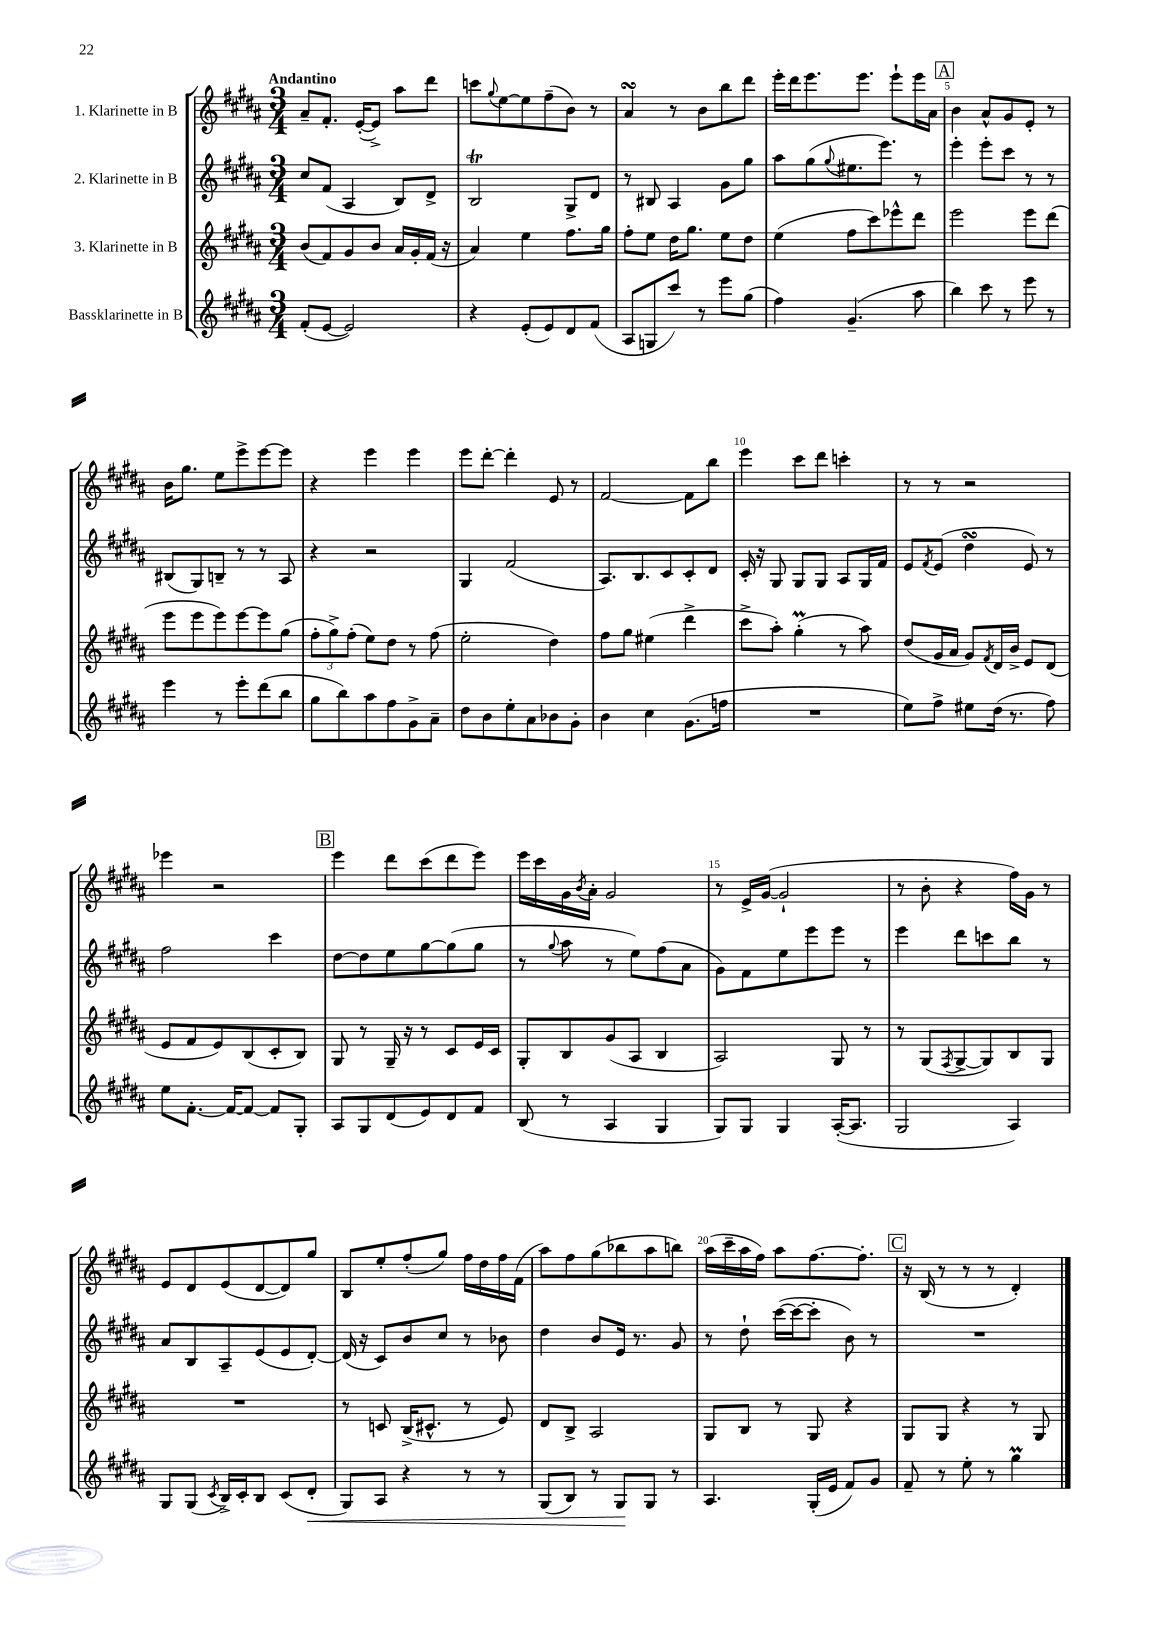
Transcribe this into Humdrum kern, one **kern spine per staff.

**kern	**kern	**kern	**kern
*staff4	*staff3	*staff2	*staff1
*clefG2	*clefG2	*clefG2	*clefG2
*k[f#c#g#d#a#]	*k[f#c#g#d#a#]	*k[f#c#g#d#a#]	*k[f#c#g#d#a#]
*M3/4	*M3/4	*M3/4	*M3/4
(8f#'/L	(8b/L	8cc#/L	8a#~/L
[8e/J	8f#/)	(8f#/J	8.f#'/J
2e/])	8g#/	4A#/	.
.	.	.	([16e'/LK
.	8b/J	.	8e^/]J)
.	16a#/LL	8B/L)	8aa#\L
.	16g#'/	.	.
.	(16f#/JJ	8d#^/J	8ddd#\J
.	16r	.	.
=	=	=	=
4r	4a#/)	2B/	8ccc\L
.	.	.	8qqgg#/
.	.	.	[8ee\
(8e'/L	4ee\	.	8ee\]
8e/)	.	.	(8ff#~\
8d#/	8.ff#\L	8G#^/L	8b\J)
(8f#/J	.	8d#/J	8r
.	16gg#\Jk	.	.
=	=	=	=
8A#/L	8ff#'\L	8r	4a#/
8G/	8ee\J	8B#/	.
8ccc#/J)	16dd#\LK	4A#/	8r
.	8.gg#\J	.	.
8r	.	.	8b\L
8eee\L	8ee\L	8g#\L	8bb\
(8gg#\J	8dd#\J	8gg#\J	8ddd#\J
=	=	=	=
4ff#\)	(4ee\	8aa#\L	16eee'\LL
.	.	.	16ddd#\J
.	.	(8gg#\	8.eee\
.	.	8qqgg#/	.
(4.g#~/	8ff#\L	8.ee#\	.
.	.	.	8.eee\J
.	8ccc#\)	.	.
.	.	8.eee\J)	.
.	8eee-^^\	.	8eee`\L
8aa#\	8ddd#\J	8r	16eee\L
.	.	.	16a#\JJ
=	=	=	=
4bb\)	2eee\	4eee'\	4b\
8ccc#\	.	8eee'\L	8a#^^/L
8r	.	8ccc#\J	8g#/
8eee\	8eee\L	8r	8e'/J
8r	(8ddd#\J	8r	8r
=	=	=	=
4eee\	8eee\L	(8B#/L	16b\LK
.	.	.	8.gg#\J
.	8eee\	8G#/)	.
8r	8eee\)	8B~/J	8ee\L
8eee'\L	[8eee\	8r	8eee^\
(8ddd#\	8eee\]	8r	[8eee\
8bb\J	(8gg#\J	8A#/	8eee\]J
=	=	=	=
8gg#\L	12ff#'\L	4r	4r
.	12gg#^\)	.	.
8bb\)	.	.	.
.	(12ff#'\J	.	.
8aa#\	8ee\L)	2r	4eee\
8ff#\	8dd#\J	.	.
8g#^\	8r	.	4eee\
8a#~\J	(8ff#\	.	.
=	=	=	=
8dd#\L	2ee'\	4G#/	8eee\L
8b\	.	.	[8ddd#'\J
8ee'\	.	(2f#/	4ddd#'\]
8a#\	.	.	.
8b-\	4dd#\)	.	8e/
8g#'\J	.	.	8r
=	=	=	=
4b\	8ff#\L	8.A#/L)	[2f#/
.	8gg#\J	.	.
.	.	8.B/	.
4cc#\	(4ee#\	.	.
.	.	8c#/	.
(8.g#\L	4ddd#^\	8c#'/	8f#\]L
.	.	8d#/J	8bb\J
16ff\Jk	.	.	.
=	=	=	=
2.r	8ccc#^\L	16c#'/	4eee\
.	.	16r	.
.	8aa#'\J)	8G#/	.
.	(4gg#'\	8G#/L	8ccc#\L
.	.	8G#/J	8ddd#\J
.	8r	8A#/L	4ccc'\
.	8aa#\)	16G#/L	.
.	.	16f#/JJ	.
=	=	=	=
8ee\L)	(8dd#/L	8e/L	8r
.	.	8qf#/	.
8ff#^\J	16g#/L	(8e/J	8r
.	16a#/JJ	.	.
8ee#\L	8g#/L)	4dd#\	2r
.	8qf#/	.	.
(16dd#\Jk	16d#/L	.	.
8.r	16b^/JJ	.	.
.	8e/L	8e/)	.
8ff#\)	(8d#/J	8r	.
=	=	=	=
8ee\L	8e/L	2ff#\	4eee-\
[8.f#'\J	8f#/	.	.
.	8e/)	.	2r
16f#/_LK	.	.	.
8f#/_J	(8B/	.	.
8f#/]L	8c#'/	4ccc#\	.
8G#'/J	8B/J)	.	.
=	=	=	=
8A#/L	8G#/	[8dd#\L	4eee\
8G#/	8r	8dd#\]	.
(8d#/	16G#~/	8ee\	8ddd#\L
.	16r	.	.
8e/)	8r	[8gg#\	(8ccc#\
8d#/	8c#/L	(8gg#\]	8ddd#\
8f#/J	16e/L	8gg#\J	8eee\J)
.	16c#/JJ	.	.
=	=	=	=
(8B/	8G#'/L	8r	16eee\LL
.	.	.	16ccc#\
.	.	8qqgg#/	.
8r	8B/	8aa#\	16g#\
.	.	.	8qb/
.	.	.	16a#'\JJ
4A#/	(8g#/	8r	2g#/
.	8A#/J	8ee\L)	.
4G#/	4B/	(8ff#\	.
.	.	8a#\J	.
=	=	=	=
8G#/L)	2A#/)	8g#\L)	8r
8G#/J	.	8f#\	16e^/LL
.	.	.	([16g#/JJ
4G#/	.	8ee\	2g#`/]
.	.	8eee\	.
([16A#'/LK	8G#/	8eee\J	.
8.A#/]J	.	.	.
.	8r	8r	.
=	=	=	=
2G#/	8r	4eee\	8r
.	(8G#/L	.	8b'\
.	8qF#/	.	.
.	[8G#^/	8ddd#\L	4r
.	8G#/])	8ccc\	.
4A#/)	8B/	8bb\J	16ff#\LL)
.	.	.	16g#\JJ
.	8G#/J	8r	8r
=	=	=	=
8G#/L	2.r	8a#/L	8e/L
(8G#/J	.	8B/	8d#/
8qc#/	.	.	.
16B^/LL)	.	8A#~/	(8e/
16c#'/J	.	.	.
8B/J	.	(8e/	[8d#/
(8c#/L	.	8e/	8d#/])
8d#'/J	.	[8d#'/J)	8gg#/J
=	=	=	=
8G#/L)	8r	(16d#/]	8B/L
.	.	16r	.
8A#/J	8c/	8c#/L)	8ee'/
4r	(16B^/LK	8b/	(8ff#'/
.	8.c#^^/J	.	.
.	.	8cc#/J	8gg#/J)
8r	8r	8r	16ff#\LL
.	.	.	16dd#\
8r	8e/)	8b-\	16ff#\
.	.	.	(16f#\JJ
=	=	=	=
(8G#/L	8d#/L	4dd#\	8aa#\L)
8B/J)	8B^/J	.	8ff#\
8r	2A#/	8b/L	(8gg#\
8G#/L	.	16e/Jk	8bb-\
.	.	8.r	.
8G#/J	.	.	8aa#\
8r	.	8g#/	8bb\J)
=	=	=	=
4.A#/	8G#/L	8r	(16aa#\LL
.	.	.	16ccc#~\
.	8B/J	8dd#`\	16aa#\
.	.	.	16ff#\JJ)
.	8r	([16ccc#\LL	8aa#\L
.	.	16ccc#\_J	.
(16G#'/LL	8G#/	8ccc#'\]J	[8.ff#\
16e/JJ	.	.	.
8f#/L)	4r	8b\)	.
.	.	.	8.ff#'\]J
8g#/J	.	8r	.
=	=	=	=
8f#~/	8G#/L	2.r	16r
.	.	.	(16B/
8r	8G#/J	.	8r
8ee'\	4r	.	8r
8r	.	.	8r
4gg#\	8r	.	4d#'/)
.	8G#/	.	.
==	==	==	==
*-	*-	*-	*-
